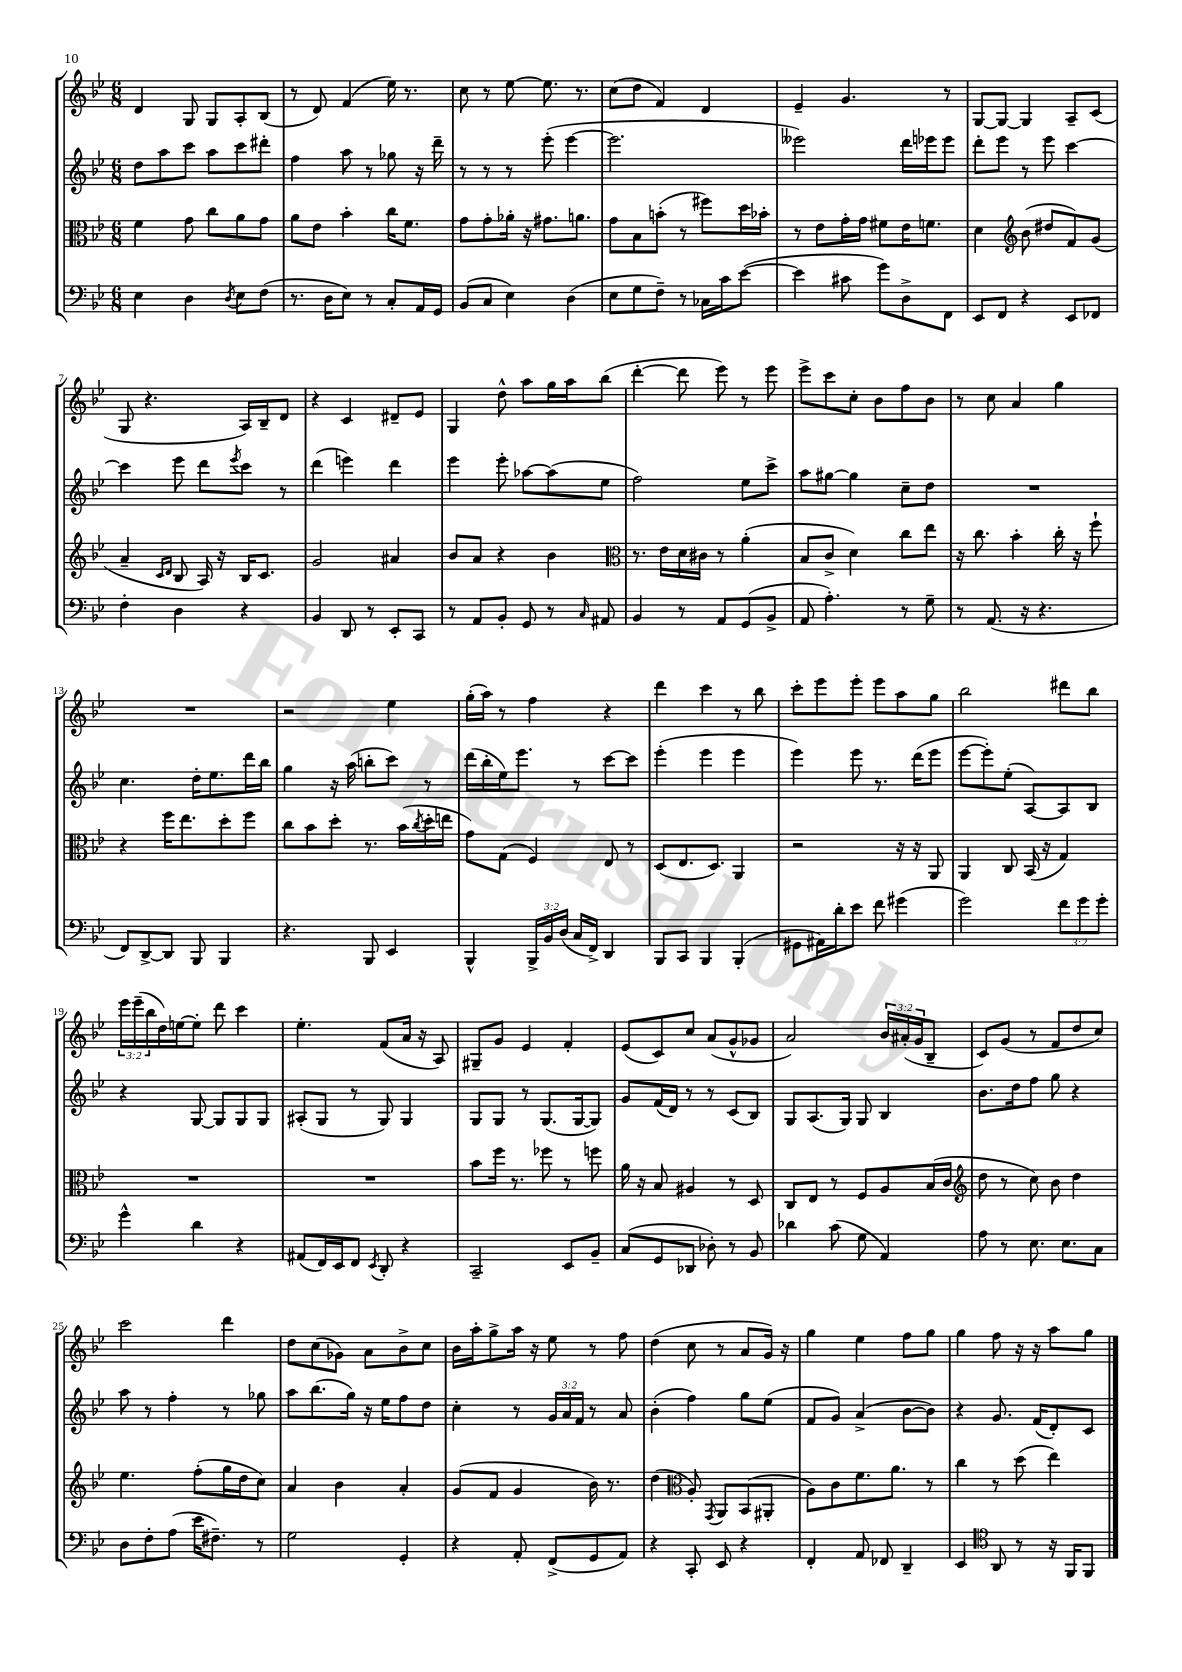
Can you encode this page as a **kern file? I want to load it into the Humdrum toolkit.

**kern	**kern	**kern	**kern
*staff4	*staff3	*staff2	*staff1
*clefF4	*clefC3	*clefG2	*clefG2
*k[b-e-]	*k[b-e-]	*k[b-e-]	*k[b-e-]
*M6/8	*M6/8	*M6/8	*M6/8
4E-	4f	8dd	4d
.	.	8aa	.
4D	8g	8ccc	8G
.	8cc	8aa	8G
8qD	.	.	.
8E-	8a	8ccc	8A'
(8F	8g	8ddd#'	(8B-
=	=	=	=
8.r	8a	4ff	8r
.	8e-	.	8d)
16D	.	.	.
8E-)	4b-'	8aa	(4f
8r	.	8r	.
8C'	16cc	8gg-	16ee-)
.	8.f	.	8.r
16AA	.	16r	.
16GG	.	16ddd~	.
=	=	=	=
(8BB-	8g	8r	8cc
8C	8g'	8r	8r
4E-)	16a-'	8r	[8ee-
.	16r	.	.
.	8.g#	(8eee-'	8.ee-]
(4D	.	[4eee-	.
.	8.a	.	8.r
=	=	=	=
8E-	8g	2.eee-]	(8cc
8G	8B-	.	8dd
8F~)	(8b'	.	4f)
8r	8r	.	.
16C-	8ff#)	.	4d
16c	.	.	.
([8e-	16dd	.	.
.	16b-'	.	.
=	=	=	=
4e-]	8r	2eee--)	4e-~
.	8e-	.	.
8c#	16g'	.	4.g
.	16g	.	.
8g)	8f#	.	.
8D^	16e-	16ddd	.
.	8.f	16eee-	.
8FF	.	8eee-	8r
=	=	=	=
8EE-	4d	8ddd'	[8G
8FF	.	8eee-	8G_
*	*clefG2	*	*
4r	(8b-	8r	4G]
.	8dd#	8eee-	.
8EE-	8f)	[4ccc	8A~
8FF-	(8g	.	(8c
=	=	=	=
4F'	4a~	4ccc]	8G
.	.	.	4.r
.	16qqc	.	.
.	16qqd	.	.
4D	8B-	8eee-	.
.	16A)	8ddd	.
.	16r	.	.
.	.	8qeee-	.
4r	16B-	8ccc	16A)
.	8.c	.	16B-~
.	.	8r	8d
=	=	=	=
4BB-	2g	(4ddd	4r
8DD	.	4eee)	4c
8r	.	.	.
8EE-'	4a#	4ddd	8d#~
8CC	.	.	8e-
=	=	=	=
8r	8b-	4eee-	4G
8AA	8a	.	.
8BB-'	4r	8eee-'	8dd^^
8GG	.	[8aa-	8aa
8r	4b-	(8aa-]	16gg
.	.	.	16aa
16qqC	.	.	.
8AA#	.	8ee-	(8bb-
=	=	=	=
*	*clefC3	*	*
4BB-	8.r	2ff)	[4ddd'
.	16e-	.	.
8r	16d	.	8ddd]
.	16c#	.	.
8AA	8r	.	8eee-)
(8GG	(4a'	8ee-	8r
8BB-^	.	8ccc^	8eee-
=	=	=	=
8AA	8B-	8aa	8eee-^
4.A')	8c^	[8gg#	8ccc
.	4d)	4gg#]	8cc'
.	.	.	8b-
8r	8cc	8cc~	8ff
8G~	8ee-	8dd	8b-
=	=	=	=
8r	16r	2.r	8r
.	8.cc	.	.
(8.AA	.	.	8cc
.	4b-'	.	4a
16r	.	.	.
4.r	.	.	.
.	16cc'	.	4gg
.	16r	.	.
.	8ff`	.	.
=	=	=	=
8FF)	4r	4.cc	2.r
[8DD^	.	.	.
8DD]	16ff	.	.
.	8.ee-	.	.
8BBB-	.	16dd'	.
.	.	8.ee-	.
4BBB-	8dd'	.	.
.	8ff	16ddd	.
.	.	16bb-	.
=	=	=	=
4.r	8cc	4gg	2r
.	8b-	.	.
.	8dd'	16r	.
.	.	(16aa	.
8BBB-	8.r	8bb'	.
4EE-	.	8ccc)	4ee-
.	(16b-	.	.
.	8qcc	.	.
.	16dd'	8r	.
.	16ee	.	.
=	=	=	=
4BBB-^^	8g)	(16ddd	(16gg'
.	.	16bb-'	16aa)
.	(8G	16ee-)	8r
.	.	8.eee-	.
24BBB-^	4F)	.	4ff
24BB-	.	.	.
(24D	.	.	.
16C	.	8r	.
16FF^)	.	.	.
4DD	8E-	[8ccc	4r
.	8r	8ccc]	.
=	=	=	=
8BBB-	(8D	(4eee-'	4ddd
8CC	8.E-	.	.
4BBB-	.	4eee-	4ccc
.	8.D)	.	.
(4BBB-'	4AA	4eee-	8r
.	.	.	8bb-
=	=	=	=
8GG#	2r	4eee-)	8ccc'
16AA#)	.	.	8eee-
16d'	.	.	.
8e-	.	8eee-	8eee-'
8f	.	8.r	8eee-
(4g#	16r	.	8aa
.	16r	(16ddd	.
.	8AA	8eee-	8gg
=	=	=	=
2g)	4AA	[8eee-	2bb-
.	.	8eee-'])	.
.	8C	(8ee-'	.
.	(16BB-	[8A)	.
.	16r	.	.
12f	4G)	8A]	8ddd#
12g	.	.	.
.	.	8B-	8bb-
12g'	.	.	.
=	=	=	=
4g^^	2.r	4r	24eee-
.	.	.	(24eee-~
.	.	.	24bb-
.	.	.	16dd)
.	.	.	[16ee
4d	.	[8G	8ee']
.	.	8G]	8ddd
4r	.	8G	4ccc
.	.	8G	.
=	=	=	=
(8AA#	2.r	(8A#'	4.ee-'
16FF)	.	8G	.
16EE-	.	.	.
8FF	.	8r	.
8qEE-	.	.	.
8DD'	.	8G)	(8f
4r	.	4G	16a
.	.	.	16r
.	.	.	8A)
=	=	=	=
2CC~	8b-	8G	8G#~
.	16ff	8G	8g
.	8.r	.	.
.	.	8r	4e-
.	8ff-	(8.G	.
8EE-	8r	.	4f'
.	.	[16G	.
8BB-~	8ff	8G])	.
=	=	=	=
(8C	16a	8g	(8e-
.	16r	.	.
8GG	8B-	(16f	8c)
.	.	16d)	.
8DD-	4A#	8r	8cc
8D-')	.	8r	(8a
8r	8r	(8c	8g^^
8BB-	8D	8B-)	8g-
=	=	=	=
4d-	8C	8G	2a)
.	8E-	(8.A	.
(8c	8r	.	.
.	.	16G)	.
8G	8F	8G	.
4AA)	8A	4B-	24b-
.	.	.	(24a#'
.	.	.	24g
.	(16B-	.	8B-~
.	16c	.	.
=	=	=	=
*	*clefG2	*	*
8A	8dd	8.b-	8c)
8r	8r	.	(8g
.	.	16dd	.
8.E-	8cc)	8ff	8r
.	8b-	8gg	8f
8.E-	.	.	.
.	4dd	4r	8dd
8C	.	.	8cc)
=	=	=	=
8D	4.ee-	8aa	2ccc
8F'	.	8r	.
(8A	.	4ff'	.
16e-	(8ff'	.	.
8.F#~)	.	.	.
.	16gg	8r	4ddd
.	16dd	.	.
8r	8cc)	8gg-	.
=	=	=	=
2G	4a	8aa	8dd
.	.	(8.bb-	(8cc
.	4b-	.	8g-)
.	.	16gg)	.
.	.	16r	8a
.	.	16ee-	.
4GG'	4a'	8ff	8b-^
.	.	8dd	8cc
=	=	=	=
4r	(8g	4cc'	16b-
.	.	.	16aa'
.	8f	.	8gg^
8AA'	4g	8r	16aa
.	.	.	16r
(8FF^	.	24g	8ee-
.	.	24a	.
.	.	24f	.
8GG	16b-)	8r	8r
.	8.r	.	.
8AA)	.	8a	8ff
=	=	=	=
4r	(4dd	(4b-'	(4dd
*	*clefC3	*	*
8CC'	8A')	4ff)	8cc
.	8qGG	.	.
8EE-	8AA	.	8r
4r	(8BB-	8gg	8a
.	8AA#'	(8ee-	16g)
.	.	.	16r
=	=	=	=
4FF'	8A)	8f	4gg
.	8c	8g)	.
8AA	8.f	(4a^	4ee-
8FF-	.	.	.
.	8.a	.	.
4DD~	.	[8b-	8ff
.	8r	8b-])	8gg
=	=	=	=
4EE-	4cc	4r	4gg
*clefC4	*	*	*
8AA	8r	8.g	8ff
8r	(8dd	.	16r
.	.	(16f	16r
16r	4ee-)	8d')	8aa
16FF	.	.	.
8FF	.	8c	8gg
==	==	==	==
*-	*-	*-	*-
